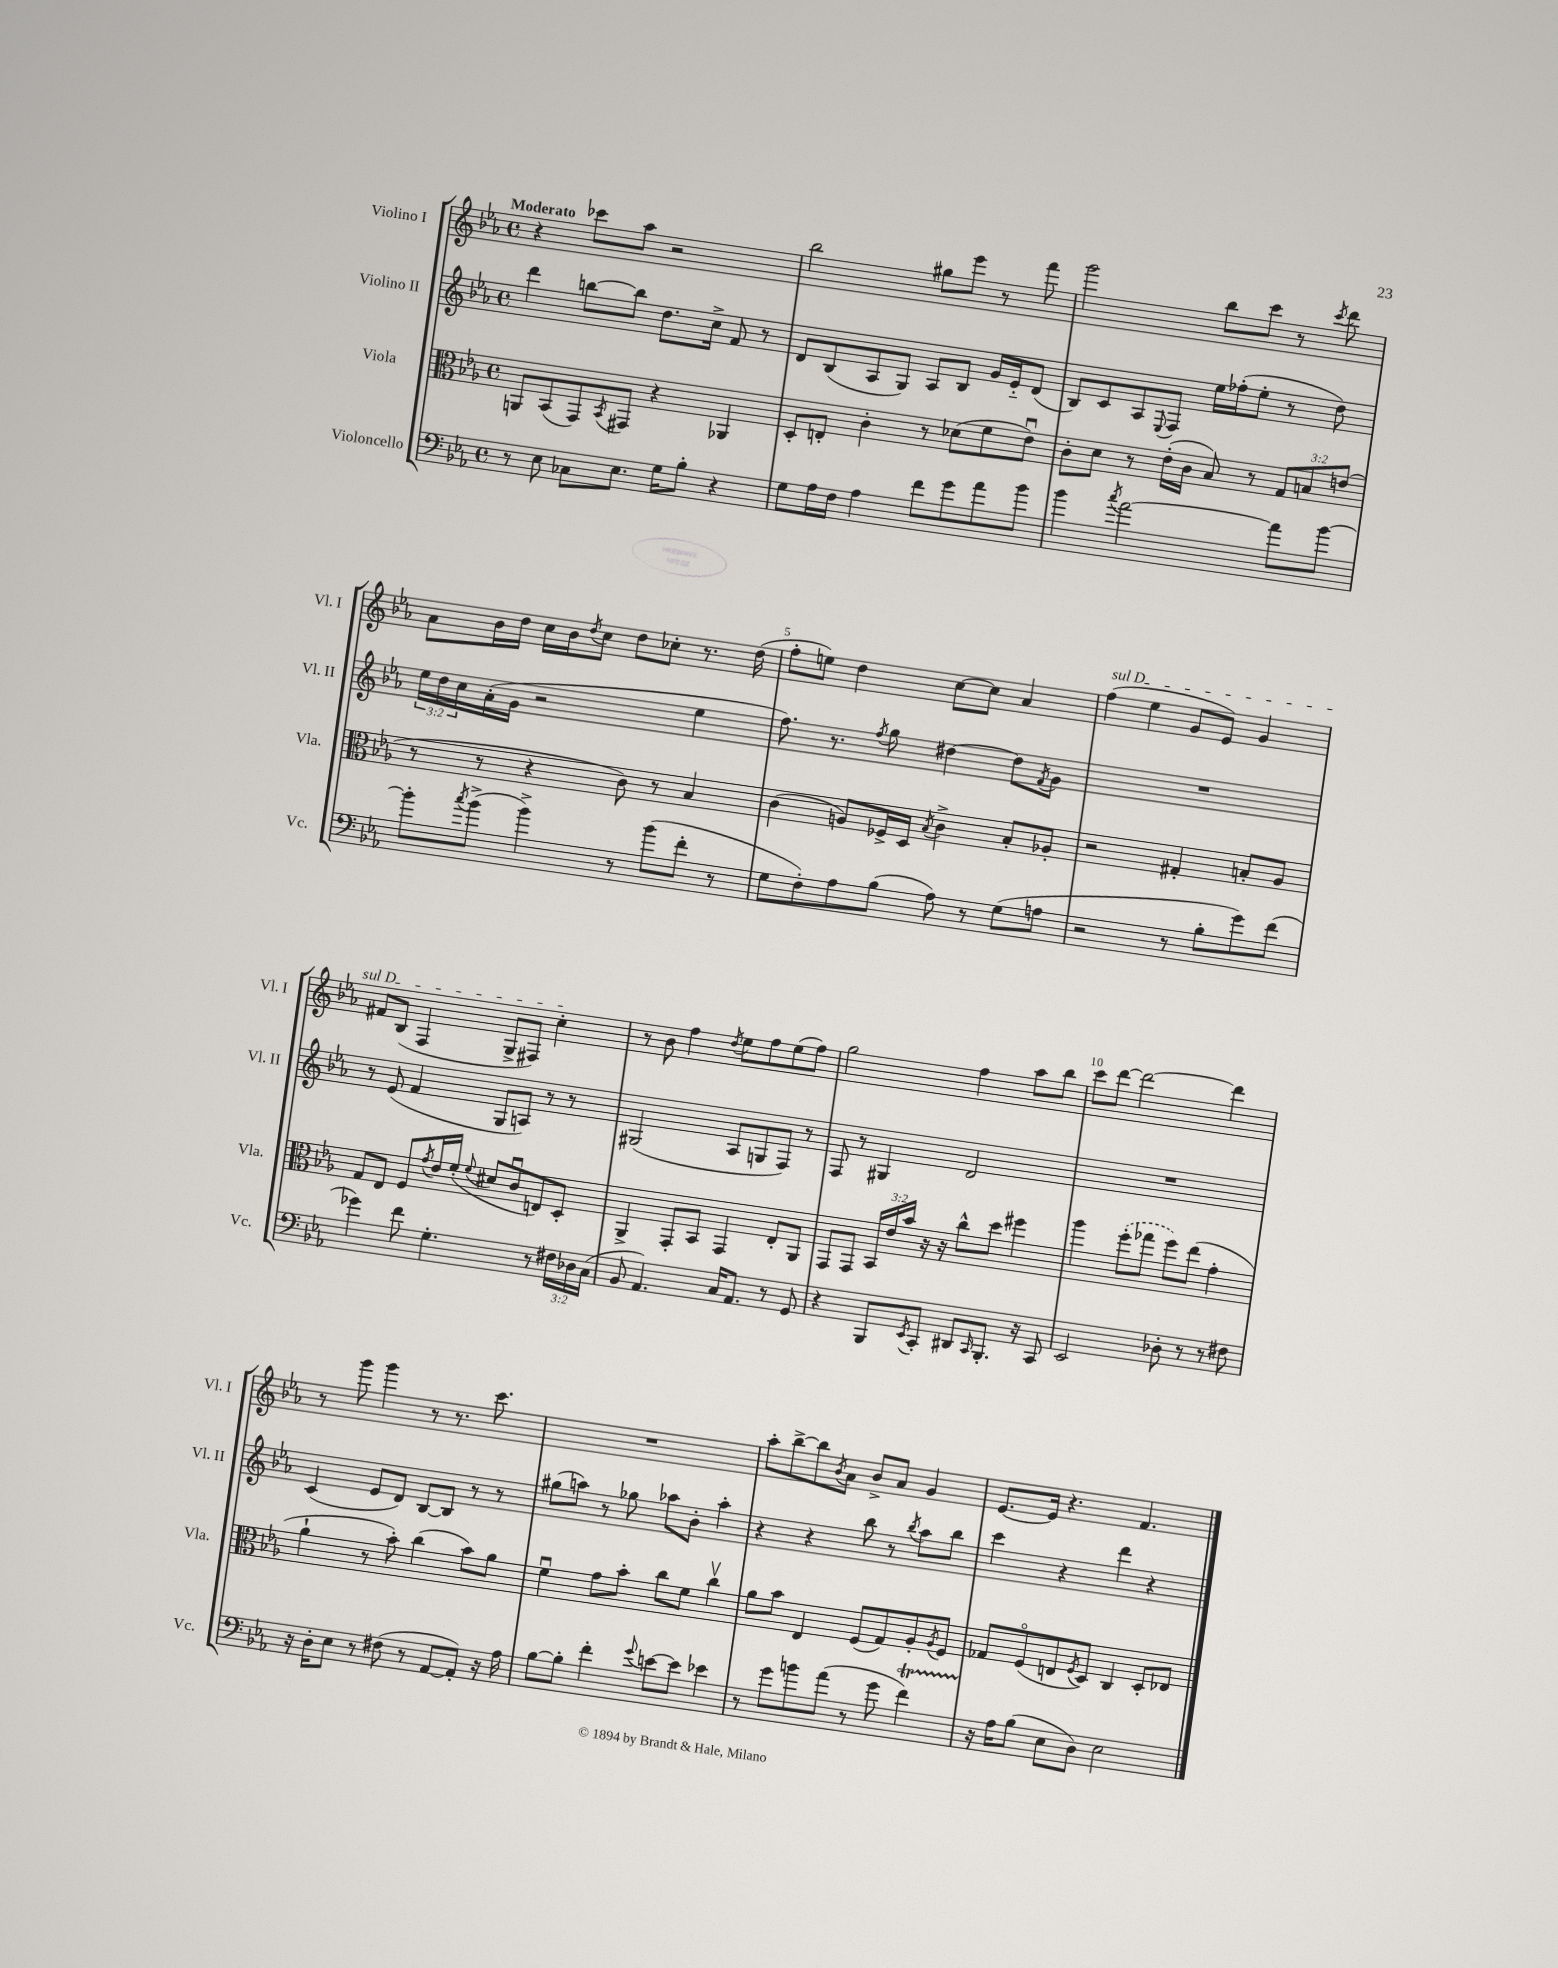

**kern	**kern	**kern	**kern
*staff4	*staff3	*staff2	*staff1
*clefF4	*clefC3	*clefG2	*clefG2
*k[b-e-a-]	*k[b-e-a-]	*k[b-e-a-]	*k[b-e-a-]
*M4/4	*M4/4	*M4/4	*M4/4
*met(c)	*met(c)	*met(c)	*met(c)
8r	8AA/L	4ddd\	4r
8E-\	(8BB-/	.	.
8C-\L	8GG/)	[8bb\L	8ccc-\L
.	8qBB-/	.	.
8.E-\J	8GG#/J	8bb\]J	8aa-\J
.	4r	8.dd\L	2r
16G\LK	.	.	.
8B-'\J	.	.	.
.	.	16cc^\Jk	.
4r	4AA-/	8f/	.
.	.	8r	.
=	=	=	=
8G\L	8D'/L	8d/L	2bb-\
16A-\L	8E'/J	(8B-/	.
16F\JJ	.	.	.
4A-\	4c'\	8A-/	.
.	.	8G/J)	.
8f\L	8r	8A-/L	8gg#\L
8g\	(8d-\L	8B-/J	8eee-\J
8a-\	8f\	16g/LL	8r
.	.	16e-'~/J	.
8b-\J	8e-u\J)	(8d/J	8fff\
=	=	=	=
4b-\	8c'\L	8B-/L)	2ggg\
.	8d\J	8c/	.
8qcc/	.	.	.
[2a-\	8r	8A-/	.
.	.	8qqE-/	.
.	(16e-'\LL	8F/J	.
.	16c\JJ	.	.
.	8B-/)	16ee-\LL	8bb-\L
.	.	(16ff-'\J	.
.	8r	8ee-'\J	8ccc\J
8a-\]L	12G/L	8r	8r
.	12B/	.	.
.	.	.	8qccc/
[8b-\J	.	8dd\)	8ddd\
.	(12e/J	.	.
=	=	=	=
8b-'\]L	8r	24ee-\LL	8a-\L
.	.	24dd\	.
.	.	24cc\	.
8qcc/	.	.	.
(8b-^\J	8r	(16a-'\	16b-\L
.	.	16g\JJ	16dd\JJ
4b-^\)	4r	2r	16cc\LL
.	.	.	16b-\J
.	.	.	8qdd/
.	.	.	8cc\J
8r	8c\)	.	8dd\L
(8b-\L	8r	.	8cc-'\J
8f'\J	4B-/	4ee-\	8.r
8r	.	.	.
.	.	.	(16dd\
=	=	=	=
8G\L	(4c\	8.ff\)	8ff'\L
8F'\)	.	.	8ee\J)
.	.	8.r	.
8A-\	8A/L)	.	4dd\
.	.	8qff/	.
(8B-\J	16F-^/L	8gg\	.
.	16D/JJ	.	.
.	8qB-/	.	.
8A-\)	4c^\	[4dd#\	[8cc\L
8r	.	.	8cc\]J
(8G\L	8B-'/L	8dd#\]L	4a-/
.	.	8qf/	.
8A\J	8A-'/J	8g\J	.
=	=	=	=
2r	2r	1r	(4ff\
.	.	.	4ee-\
8r	4G#'/	.	8g/L
8B-'\L	.	.	8e-/J)
8g\)	8B'/L	.	4g/
(8f\J	8A-/J	.	.
=	=	=	=
4g-\)	8G/L	8r	8f#/L
.	8E-/J	(8e-/	(8B-/J
8f\	8F/L	4f/	4F/
.	8qg/	.	.
4.G'\	16e-/L	.	.
.	(16f'/JJ	.	.
.	8qqf/	.	.
.	8d#/L	8G/L	8G^/L
.	8cu/	8A/J)	8F#/J)
8r	8E/)	8r	4cc'\
24F#\LL	8D'/J	8r	.
24D-\	.	.	.
(24C\JJ	.	.	.
=	=	=	=
8BB-/	4AA-^/	(2G#/	8r
4.AA-/)	.	.	8b-\
.	8GG'/L	.	4ff\
.	8BB-/J	.	.
.	.	.	8qdd/
16C/LK	4GG/	8A-/L	8ee-\L
8.AA-/J	.	.	.
.	.	8G/	8ff\
8r	8E-'/L	8F/J)	(8ee-\
8GG/	8AA-/J	8r	8ff\J)
=	=	=	=
4r	8GG/L	8F/	2gg\
.	8GG/J	8r	.
8BBB-/L	24BB-/LL	4G#/	.
.	24e-/	.	.
.	24b-/JJ	.	.
8qEE-/	.	.	.
8CC'/J	16r	.	.
.	16r	.	.
8DD#/L	8cc^^\L	2d/	4ff\
16qqCC/	.	.	.
8.BBB-'/J	8dd\J	.	.
.	4ff#\	.	8aa-\L
16r	.	.	.
8CC/	.	.	8bb-\J
=	=	=	=
2EE-/	4aa-\	1r	8ccc\L
.	.	.	[8ddd\J
.	(8ff'\L	.	2ddd\_
.	8gg-\J	.	.
8D-'\	8ff\L)	.	.
8r	(8ee-\J	.	.
8r	4g'\	.	4ddd\]
8F#\	.	.	.
=	=	=	=
16r	4a-`\	(4c/	8r
16D'\LK	.	.	.
8E-\J	.	.	8ggg\
8r	8r	8e-/L	4ggg\
(8F#\	8b-'\)	8d/J)	.
8r	(4cc\	[8B-/L	8r
[8AA-/L	.	8B-/]J	8.r
8AA-'/]J)	8b-\L)	8r	.
.	.	.	8.ccc\
16r	8a-\J	8r	.
16A-\	.	.	.
=	=	=	=
[8B-\L	4fu\	(8gg#\L	1r
8B-'\]J	.	8aa\J)	.
4f'\	8g\L	8r	.
.	8b-'\J	8gg-\	.
8qqg/	.	.	.
[8e\L	8cc\L	8aa-\L	.
8e\]J	8f\J	8b-'\J	.
4e-\	4ccv\	4aa-'\	.
=	=	=	=
8r	8a-\L	4r	8aa-'\L
8g\L	8b-\J	.	[8bb-^\
8b\	4E-/	4r	8bb-\]
.	.	.	8qb-/
(8a-\J	.	.	8a-\J
8r	(8F/L	8bb-\	8b-^/L
8g\	8G/)	8r	8a-/J
.	.	8qbb-/	.
4f\)	8A-'/	8aa-\L	4g/
.	8qA-/	.	.
.	8F/J	8bb-\J	.
=	=	=	=
16r	8G-/L	4ccc\	[8.e-/L
16A-\LK	.	.	.
(8B-\J	(8Fo/	.	.
.	.	.	16e-/]Jk
8E-\L	8E/	4r	4.r
.	8qF/	.	.
8D\J)	8D/J)	.	.
2E-\	4C/	4ddd\	.
.	.	.	4.f/
.	8D'/L	4r	.
.	8E-/J	.	.
==	==	==	==
*-	*-	*-	*-
